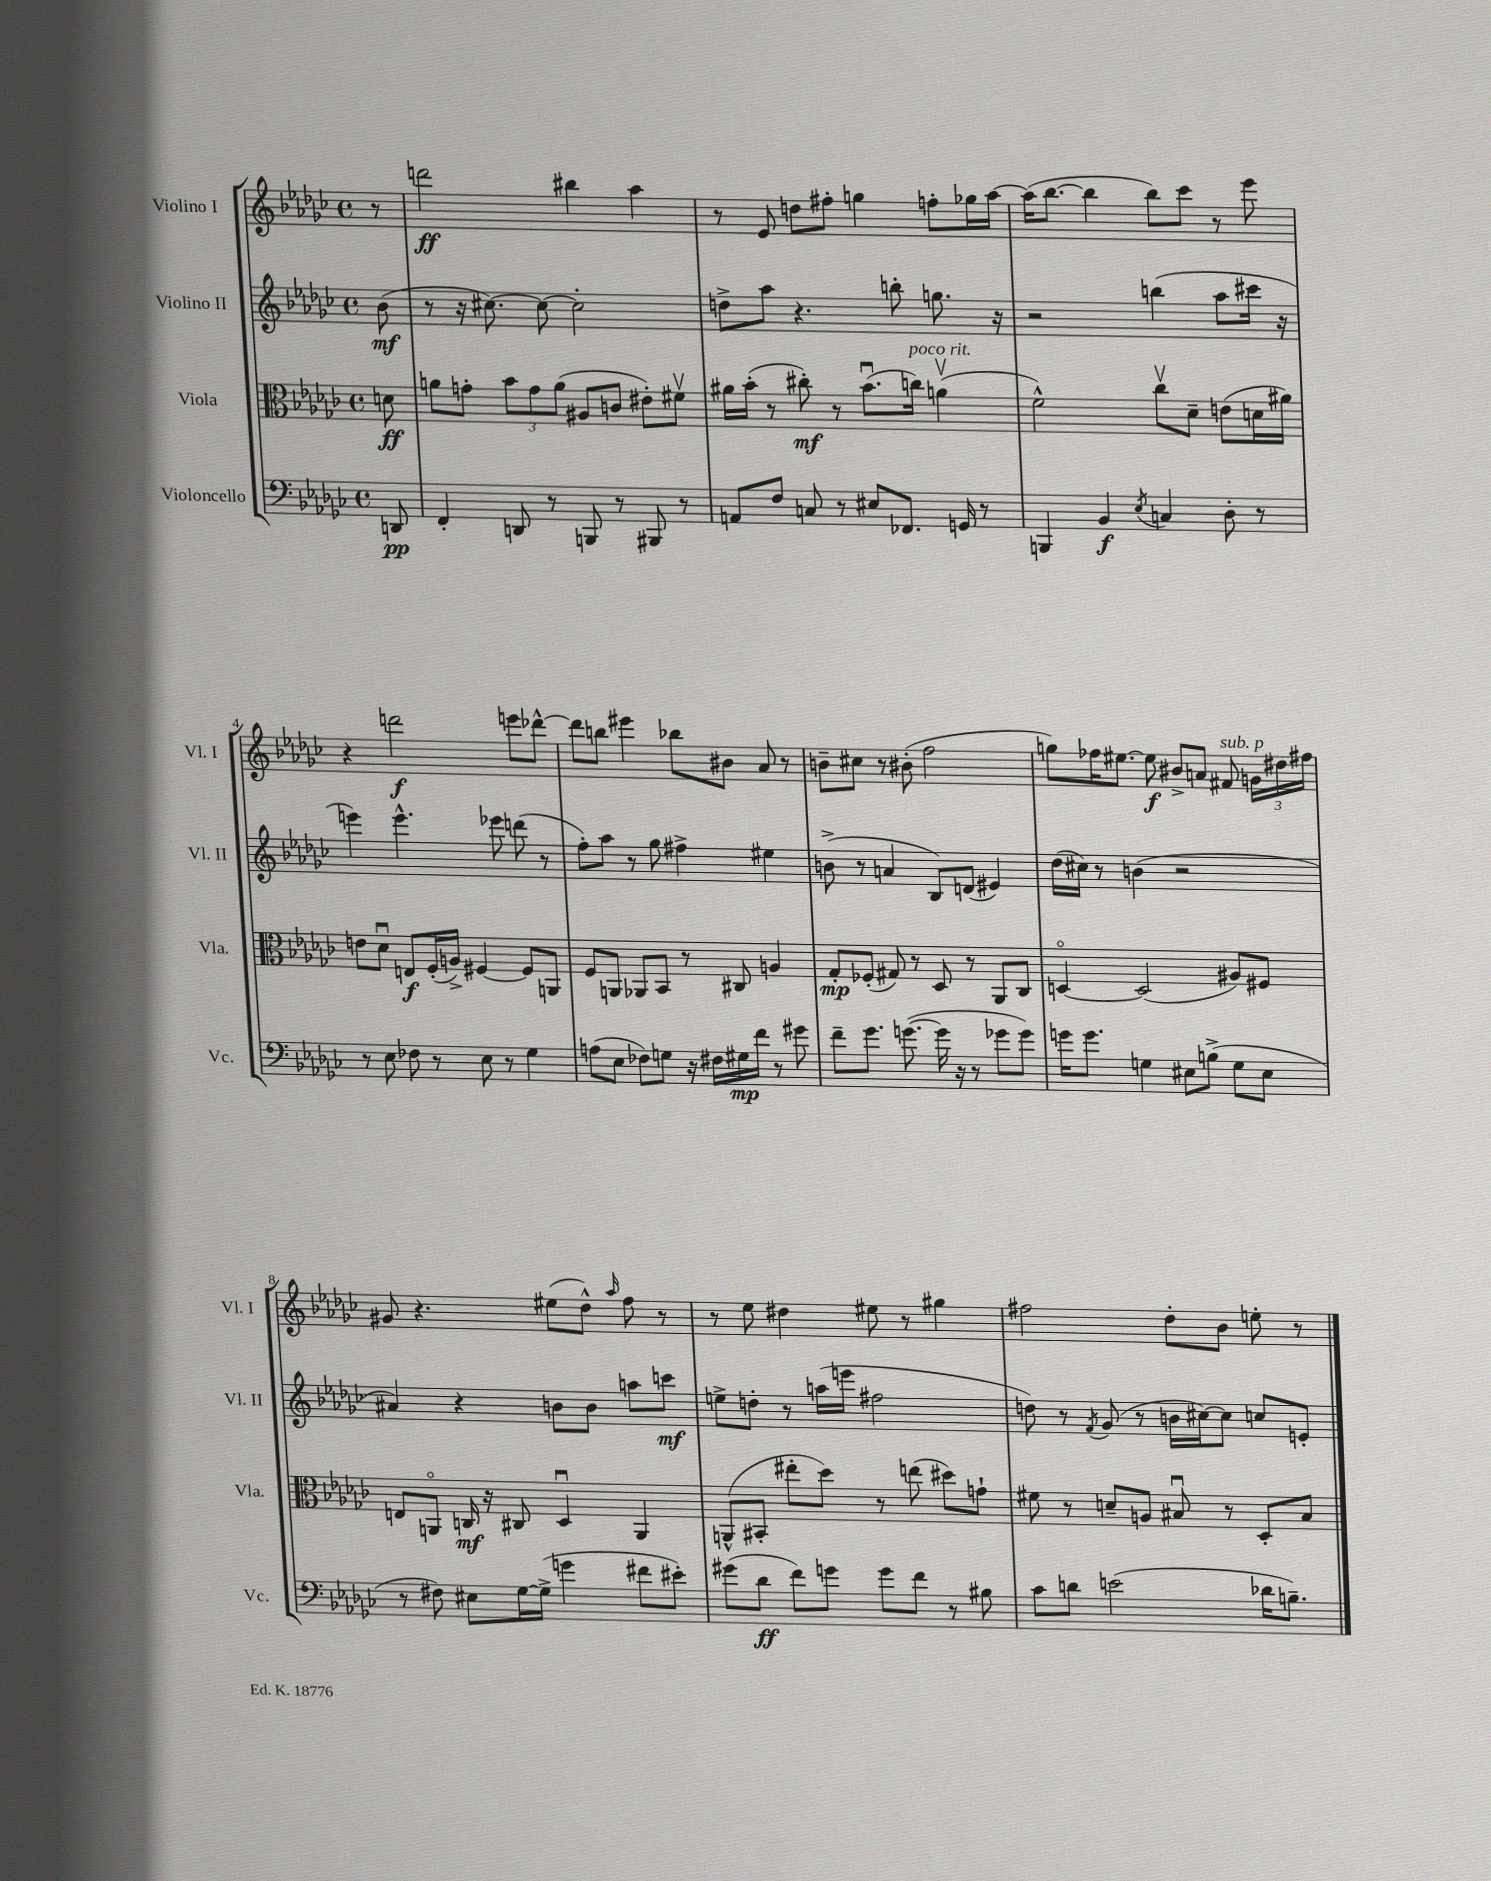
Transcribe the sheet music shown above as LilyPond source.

<<
\new StaffGroup <<
\new Staff = "s0" \with { instrumentName = "Violino I" shortInstrumentName = "Vl. I" } {
    \clef treble \key ges \major \defaultTimeSignature \time 4/4 \partial 8
    \autoBeamOff r8 |
    d'''2\ff bis''4 aes''4 |
    r8 ees'8 d''8[ fis''8]-. g''4 f''8[-. ges''16 aes''16]~ |
    aes''16[( bes''8.]~ bes''4 bes''8[) ces'''8] r8 ees'''8 |
    r4 d'''2\f e'''8[ des'''8]~-^ |
    des'''8[ b''8] eis'''4 bes''8[ bis'8] aes'8 r8 |
    b'8[-- cis''8] r8 bis'8-.( f''2 |
    g''8[) fes''16 eis''8.]~ eis''8\f bis'8[-> a'8] fis'8^\markup { \italic "sub. p" } \tuplet 3/2 { g'16[ dis''16 fis''16] } |
    gis'8 r4. eis''8[( des''8]-^) \grace { aes''16 } f''8 r8 |
    r8 ees''8 dis''4 eis''8 r8 gis''4 |
    fis''2 des''8[-. bes'8] e''8-. r8 \bar "|." |
}
\new Staff = "s1" \with { instrumentName = "Violino II" shortInstrumentName = "Vl. II" } {
    \clef treble \key ges \major \defaultTimeSignature \time 4/4 \partial 8
    \autoBeamOff bes'8\mf( |
    r8 r16 cis''8.~) cis''8~ cis''2-. |
    d''8[-> aes''8] r4. b''8-. g''8. r16 |
    r2 b''4( aes''8[ cis'''16] r16 |
    e'''4) e'''4.-^ ees'''8 d'''8( r8 |
    f''8[-.) aes''8] r8 ges''8 fis''4-> eis''4 |
    b'8->( r8 a'4 bes8[) d'8]( eis'4) |
    des''16[( cis''16]) r8 b'4( r2 |
    ais'4) r4 b'8[ b'8] a''8[ c'''8]\mf |
    e''8[-> d''8]-. r8 a''16[( e'''16] fis''2 |
    d''8) r8 \acciaccatura { f'8 } ges'8( r8 b'16[ cis''16~) cis''8] c''8[ e'8]-. \bar "|." |
}
\new Staff = "s2" \with { instrumentName = "Viola" shortInstrumentName = "Vla." } {
    \clef alto \key ges \major \defaultTimeSignature \time 4/4 \partial 8
    \autoBeamOff d'8\ff |
    a'8[ g'8]-. \tuplet 3/2 { bes'8[ g'8 a'8]( } ais8[ c'8] eis'8[-.) fis'8]\upbow |
    ais'16[ bes'16]-.( r8 cis''8-.\mf) r8 bes'8.[\downbow( c''16]^\markup { \italic "poco rit." }) a'4\upbow( |
    f'2-^) ces''8[\upbow des'8]-- e'8[( d'16 ais'16]) |
    e'8[ des'8]\downbow e8[\f f16-.( a16]->) fis4~ fis8[ a,8] |
    f8[ a,8] aes,8[ bes,8] r8 cis8 a4 |
    ges8[-.\mp fes8]-.( gis8) r8 des8 r8 aes,8[ ces8] |
    d4~\flageolet d2( ais8[) fis8] |
    e8[ a,8]\flageolet c16\mf r16 cis8 des4\downbow a,4 |
    a,8[-^( bis,8]-. eis''8[-. des''8]) r8 e''8( dis''8[) g'8]-! |
    fis'8 r8 d'8[-- a8] bis8\downbow r8 des8[-. bis8] \bar "|." |
}
\new Staff = "s3" \with { instrumentName = "Violoncello" shortInstrumentName = "Vc." } {
    \clef bass \key ges \major \defaultTimeSignature \time 4/4 \partial 8
    \autoBeamOff d,8\pp |
    f,4-. d,8 r8 b,,8 r8 bis,,8 r8 |
    a,8[ f8] c8 r8 eis8[ fes,8.] g,16 r8 |
    b,,4 bes,4\f \acciaccatura { ees8 } c4 des8-. r8 |
    r8 ees8 fes8 r8 ees8 r8 ges4 |
    a8[( ees8] fes8[) g8] r16 fis16[ gis16\mp f'16] r8 gis'8 |
    f'8[-- ges'8.] g'8.~( g'16 r16 r8 ges'8[ ges'8]) |
    g'16[ g'8.] g4 eis8[ b8]->( g8[ eis8] |
    r8 fis8) eis8[ ges16~ ges16]->( g'4 fis'8[ eis'8]-.) |
    gis'8[( des'8]\ff f'8[) g'8] g'8[ f'8] r8 bis8 |
    ces'8[ d'8] e'2( des'16[ b8.]--) \bar "|." |
}
>>
>>
